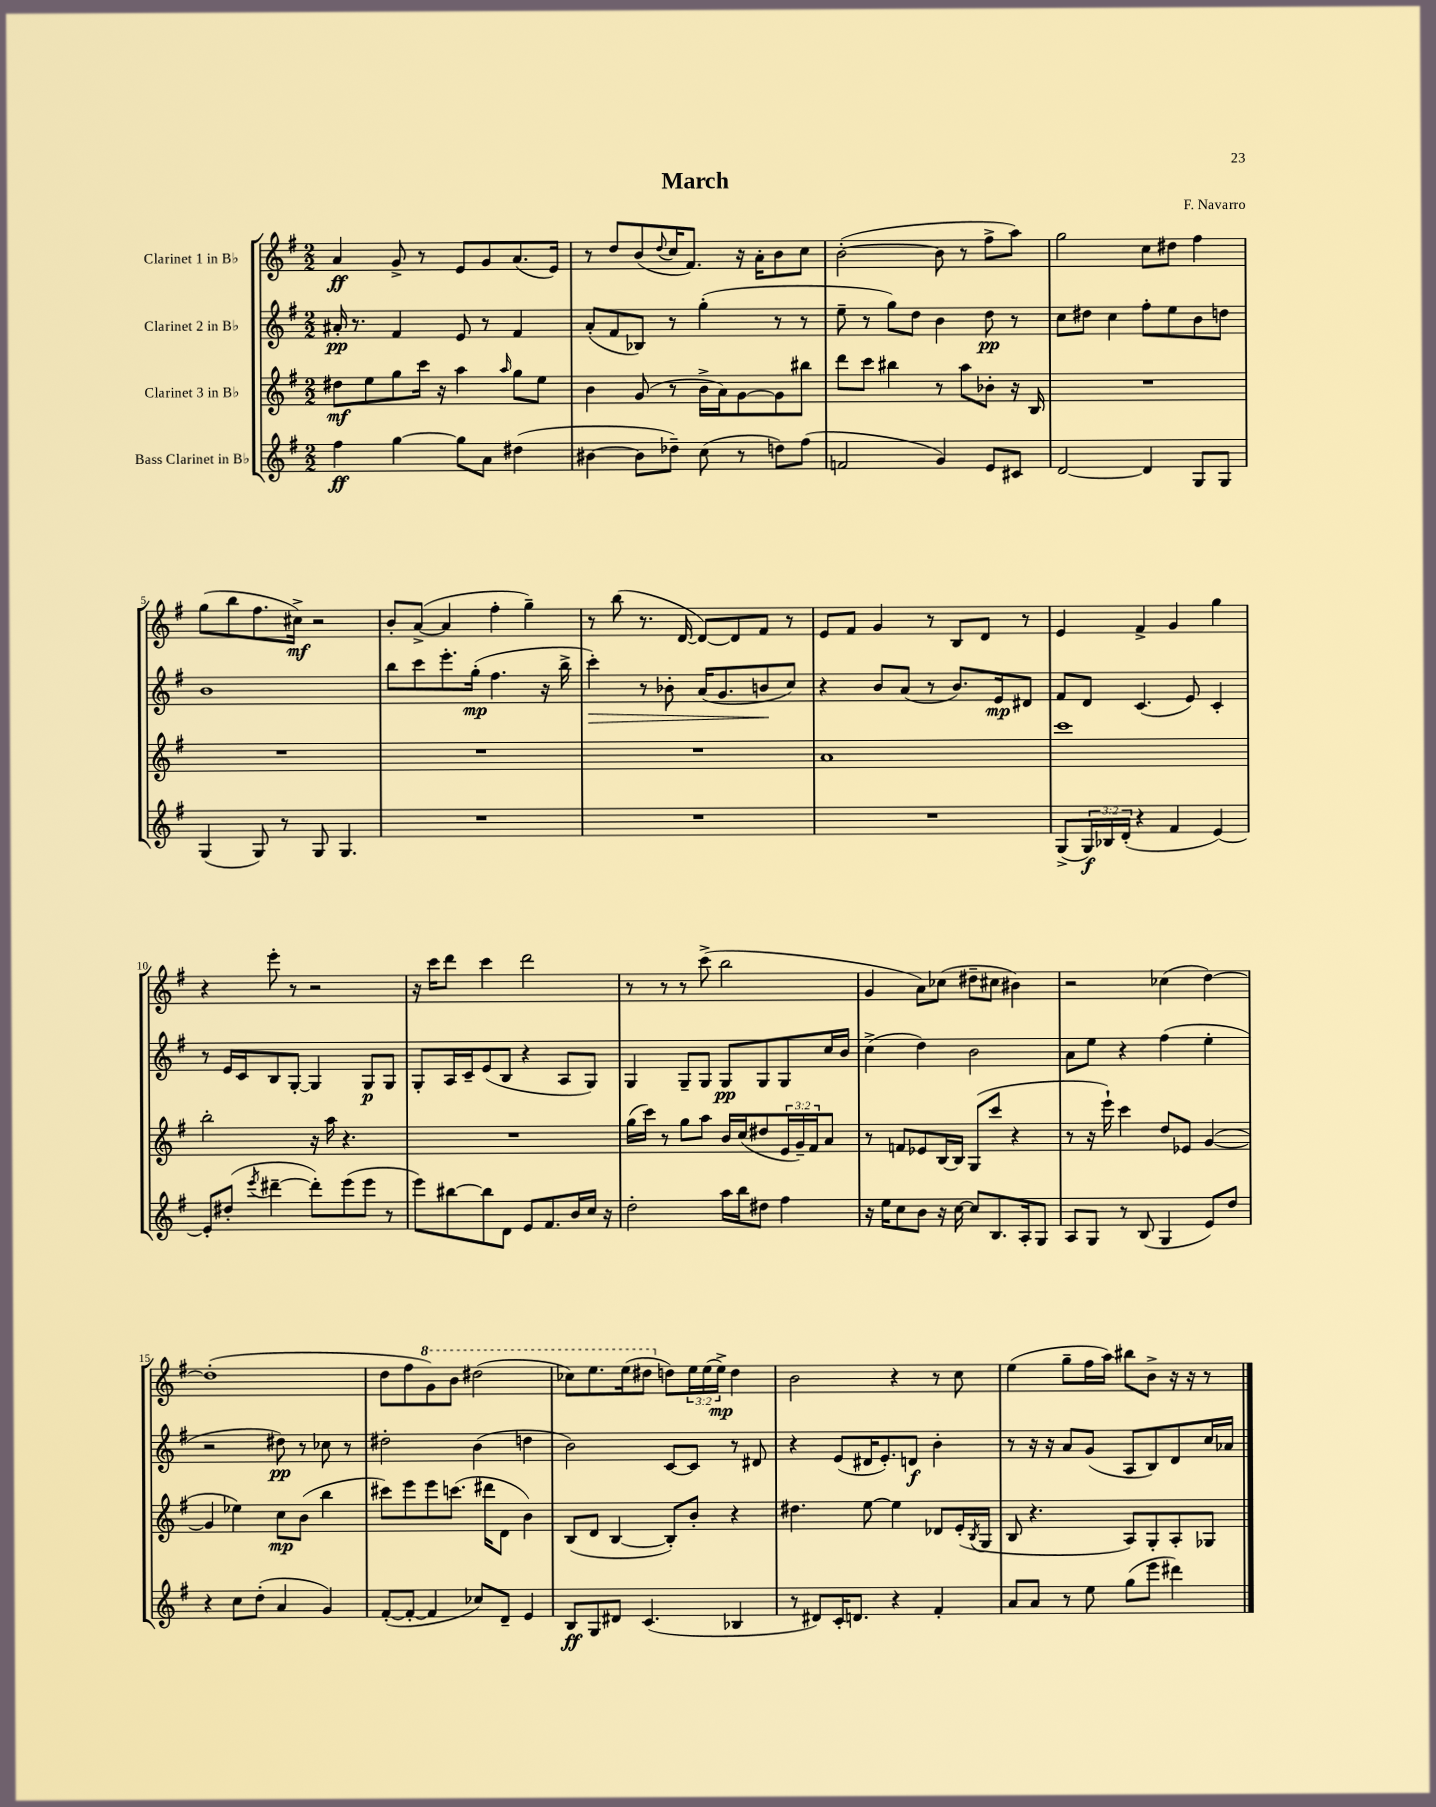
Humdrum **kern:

**kern	**kern	**kern	**kern
*staff4	*staff3	*staff2	*staff1
*clefG2	*clefG2	*clefG2	*clefG2
*k[f#]	*k[f#]	*k[f#]	*k[f#]
*M2/2	*M2/2	*M2/2	*M2/2
4ff#\	8dd#\L	16a#'/	4a/
.	.	8.r	.
.	8ee\	.	.
[4gg\	8gg\	4f#/	8g^/
.	16ccc\Jk	.	8r
.	16r	.	.
8gg\]L	4aa\	8e/	8e/L
8a\J	.	8r	8g/
.	16qqaa/	.	.
(4dd#\	8gg\L	4f#/	(8.a/
.	8ee\J	.	.
.	.	.	16e/Jk)
=	=	=	=
[4b#\	4b\	(8a'/L	8r
.	.	8f#/	8dd/L
8b#\]L	(8g/	8B-/J)	(8b/
.	.	.	8qqdd/
8dd-~\J)	8r	8r	16cc/K
.	.	.	8.f#/J)
(8cc\	16b^\LL	(4gg'\	.
.	16a\J)	.	.
8r	[8g\	.	16r
.	.	.	16a'\LK
8dd\L)	8g\]	8r	8b\
(8ff#\J	8bb#\J	8r	8cc\J
=	=	=	=
2f/	8ddd\L	8ee~\	([2b'\
.	8ccc\J	8r	.
.	4bb#\	8gg\L)	.
.	.	8dd\J	.
4g/)	8r	4b\	8b\]
.	8aa\L	.	8r
8e/L	8b-'\J	8dd\	8ff#^\L
8c#/J	16r	8r	8aa\J)
.	16B/	.	.
=	=	=	=
[2d/	1r	8cc\L	2gg\
.	.	8dd#\J	.
.	.	4cc\	.
4d/]	.	8ff#'\L	8cc\L
.	.	8ee\	8dd#\J
8G/L	.	8b\	4ff#\
8G/J	.	8dd\J	.
=	=	=	=
(4G/	1r	1b	(8gg\L
.	.	.	8bb\
8G/)	.	.	8.ff#\
8r	.	.	.
.	.	.	16cc#^\Jk)
8G/	.	.	2r
4.G/	.	.	.
=	=	=	=
1r	1r	8bb\L	8b'/L
.	.	8ccc\	([8a^/J
.	.	8.eee'\	4a/]
.	.	(16gg'\Jk	.
.	.	4.ff#\	4ff#'\
.	.	.	4gg~\)
.	.	16r	.
.	.	16bb^\	.
=	=	=	=
1r	1r	4ccc'\)	8r
.	.	.	(8bb\
.	.	8r	8.r
.	.	8b-'\	.
.	.	.	[16d/
.	.	(16a/LK	8d/_L)
.	.	8.g/	.
.	.	.	8d/]
.	.	8b/	8f#/J
.	.	8cc/J)	8r
=	=	=	=
1r	1a	4r	8e/L
.	.	.	8f#/J
.	.	8b/L	4g/
.	.	(8a/J	.
.	.	8r	8r
.	.	8.b/L)	8B/L
.	.	.	8d/J
.	.	16e/k	.
.	.	8d#/J	8r
=	=	=	=
(8G^/L	1ccc	8f#/L	4e/
24G/L)	.	8d/J	.
24B-/	.	.	.
(24d'/JJ	.	.	.
4r	.	(4.c/	4f#^/
4f#/	.	.	4g/
.	.	8e/)	.
[4e/)	.	4c'/	4gg\
=	=	=	=
8e'/]L	2bb'\	8r	4r
(8dd#'/J	.	16e/LL	.
.	.	16c/J	.
8qeee/	.	.	.
[4ddd#~\	.	8B/	8eee'\
.	.	[8G'/J	8r
8ddd#'\]L)	16r	4G/]	2r
.	16aa\	.	.
(8eee\	4.r	.	.
8eee\J	.	8G/L	.
8r	.	8G/J	.
=	=	=	=
8eee\L)	1r	8G'/L	16r
.	.	.	16ccc\LK
[8bb#\	.	16A/L	8ddd\J
.	.	16c~/J	.
8bb#\]	.	(8e/	4ccc\
8d\J	.	8B/J	.
8e/L	.	4r	2ddd\
8.f#/	.	.	.
.	.	8A/L	.
16b/L	.	.	.
16cc/JJ	.	8G/J)	.
16r	.	.	.
=	=	=	=
2dd'\	(16gg\LL	4G/	8r
.	16ccc\JJ)	.	.
.	8r	.	8r
.	8gg\L	8G~/L	8r
.	8aa\J	8G/J	(8ccc^\
16aa\LL	16b/LL	8G/L	2bb\
16bb\J	(16cc/J	.	.
8dd#\J	8dd#/	8G/	.
4ff#\	24e/L	8G/	.
.	24g~/)	.	.
.	24f#/J	.	.
.	8a/J	16cc/L	.
.	.	16b/JJ	.
=	=	=	=
16r	8r	(4cc^\	4g/
16ee\LK	.	.	.
8cc\	8f/L	.	.
8b\J	8e-/	4dd\)	8a\L)
16r	[16B/L	.	(8cc-\J
[16cc\	16B/]JJ	.	.
8cc/]L	(8G/L	2b\	8dd#~\L
8.B/	8ccc/J	.	8cc#\J
.	4r	.	4b#\)
16A'/k	.	.	.
8G/J	.	.	.
=	=	=	=
8A/L	8r	8a\L	2r
8G/J	16r	8ee\J	.
.	16eee`\)	.	.
8r	4ccc\	4r	.
(8B/	.	.	.
4G/	8dd/L	(4ff#\	(4cc-\
.	8e-/J	.	.
8e/L)	([4g/	4ee'\	[4dd\)
8dd/J	.	.	.
=	=	=	=
4r	4g/]	2r	(1dd']
8cc\L	4ee-\)	.	.
(8dd'\J	.	.	.
4a/	8cc\L	8dd#\)	.
.	(8b\J	8r	.
4g/)	4bb\	8cc-\	.
.	.	8r	.
=	=	=	=
([8f#'/L	8ccc#\L)	2dd#'\	8dd\L
8f#'/_J	8eee\	.	8ff#\
4f#/]	8eee\	.	8gg\)
.	(8.ccc\J	.	8bb\J
8cc-/L)	.	(4b\	(2ddd#\
.	16ddd#\LK	.	.
8d~/J	8d\J	.	.
4e/	4b\)	4dd\	.
=	=	=	=
8B/L	(8B/L	2b\)	8ccc-\L)
8G/	8d/J	.	8.eee\
8d#/J	[4B/	.	.
.	.	.	(16eee\k
(4.c/	.	.	8ddd#\J
.	8B'/]L)	[8c/L	8dd\L)
.	8b'/J	8c/]J	24ee\L
.	.	.	(24ee\
.	.	.	24ee^\JJ)
4B-/	4r	8r	4dd\
.	.	8d#/	.
=	=	=	=
8r	4.dd#\	4r	2b\
8d#/L)	.	.	.
16c'/K	.	(8e/L	.
8.d/J	.	.	.
.	[8ee\	16d#/K	.
.	.	8.e'/)	.
4r	4ee\]	.	4r
.	.	8d/J	.
4f#'/	8d-/L	4b'\	8r
.	(16e'/L	.	8cc\
.	8qB/	.	.
.	16G/JJ	.	.
=	=	=	=
8a/L	8B/	8r	(4ee\
8a/J	4.r	16r	.
.	.	16r	.
8r	.	8a/L	8gg~\L
8ee\	.	(8g/J	16ff#\L
.	.	.	16aa\JJ)
(8gg\L	8A/L)	8A/L	8bb#\L
8eee\J	8G'/	8B/)	8b^\J
4ddd#\)	8A'/	8d/	16r
.	.	.	16r
.	8G-/J	16cc/L	8r
.	.	16a-/JJ	.
==	==	==	==
*-	*-	*-	*-
